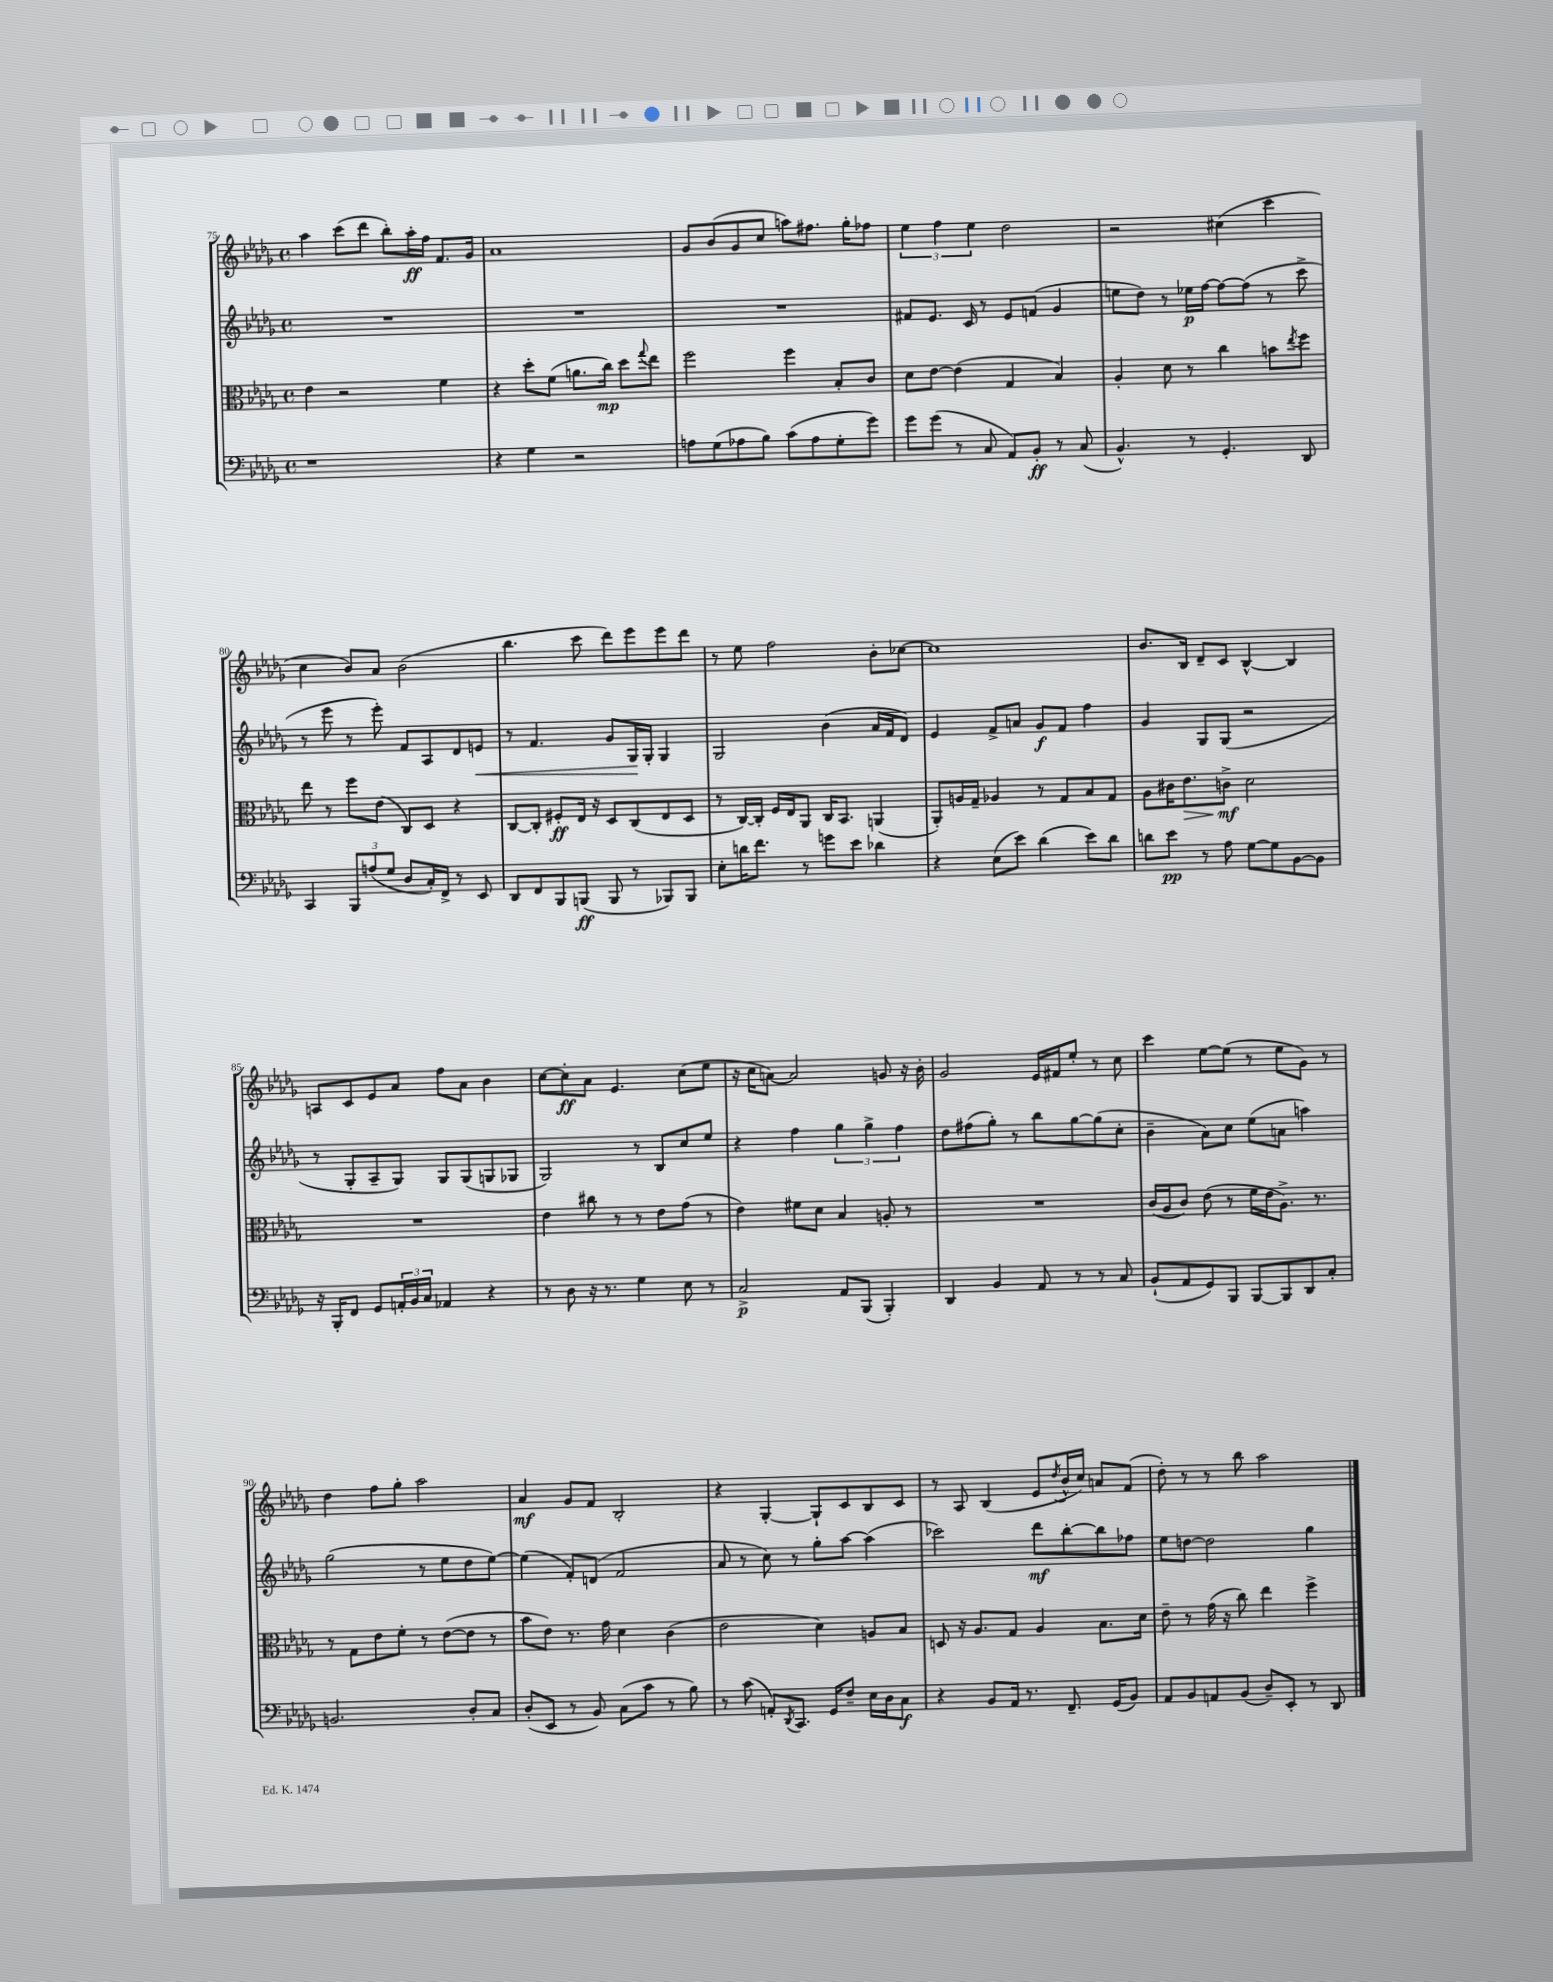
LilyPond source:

<<
\new StaffGroup <<
\new Staff = "s0" {
    \clef treble \key des \major \defaultTimeSignature \time 4/4
    aes''4 c'''8( des'''8 bes''8-.) aes''16-.\ff f''16 f'8. ges'16 |
    aes'1 |
    ges'8 bes'8( ges'8 c''8 a''8) fis''8. ges''16-. fes''8 |
    \tuplet 3/2 { ees''4 f''4 ees''4 } des''2 |
    r2 cis''4( c'''4 |
    c''4 bes'8) aes'8 bes'2( |
    bes''4. c'''8 des'''8) ees'''8 ees'''8 des'''8 |
    r8 ees''8 f''2 bes'8-. ces''8~ |
    ces''1 |
    bes'8. bes16 des'8-- c'8 bes4~-^ bes4 |
    a8 c'8 ees'8 aes'8 f''8 aes'8 bes'4 |
    c''8~ c''8-.\ff aes'8 ees'4. c''8( ees''8 |
    r16 c''16 a'8~) a'2 g'8 r16 bes'16-. |
    ges'2 ees'16 fis'16 ees''8-. r8 c''8 |
    c'''4 ees''8~ ees''8( r8 ees''8 ges'8) r8 |
    des''4 f''8 ges''8-. aes''2 |
    aes'4\mf ges'8 f'8 bes2-. |
    r4 ges4~-. ges8-! c'8 bes8 c'8 |
    r8 aes8 bes4( ees'8 \acciaccatura { des''8 } bes'16-^ c''16) a'8 f'8( |
    des''8-.) r8 r8 bes''8 aes''2 \bar "|." |
}
\new Staff = "s1" {
    \clef treble \key des \major \defaultTimeSignature \time 4/4
    R1 |
    R1 |
    R1 |
    fis'8 ees'8. c'16 r8 ees'8 f'8( ges'4 |
    e''8 des''8) r8 ees''16\p f''16~ f''8~ f''8( r8 c'''8-> |
    r8 ees'''8 r8 ees'''8-.) f'8 aes8 des'8 e'8\< |
    r8 f'4. ges'8 ges16\! ges16-. ges4 |
    ges2 bes'4( aes'16 f'16 des'8) |
    ees'4 f'8-> a'8 ges'8\f f'8 f''4 |
    ges'4 ges8 ges8( r2 |
    r8 ges8-. aes8-- ges8) ges8 ges8( g8 ges8 |
    ges2) r8 bes8 c''8 ees''8 |
    r4 f''4 \tuplet 3/2 { ges''4 ges''4-> f''4 } |
    des''8 fis''8( ges''8-.) r8 bes''8 ges''8~ ges''8( c''8-. |
    bes'4-- aes'8) c''8 ees''8( a'8 a''4) |
    ges''2( r8 ees''8 des''8 ees''8~) |
    ees''4( f'8-.) d'8( f'2 |
    aes'8 r8 c''8) r8 ges''8-. aes''8~ aes''4( |
    ces'''2) des'''8\mf bes''8~-. bes''8 fes''8 |
    ees''8 d''8~ d''2 ges''4 \bar "|." |
}
\new Staff = "s2" {
    \clef alto \key des \major \defaultTimeSignature \time 4/4
    ees'4 r2 f'4 |
    r4 des''8-. f'8( a'8. c''16\mp) des''8 \appoggiatura { ges''8 } ees''8 |
    f''2 f''4 bes8-. c'8 |
    des'8 ees'8~ ees'4( ges4 bes4) |
    aes4-. des'8 r8 c''4 b'8 \acciaccatura { ees''8 } f''8 |
    ees''8 r8 f''8 ees'8( c8) des8 r4 |
    c8~ c8-. fis8-.\ff ees16 r16 des8 c8( ees8 des8 |
    r8 c16~) c16-. f16 ees16 aes,8 c16 bes,8. a,4( |
    aes,8-.) a16 ges16-- aes4 r8 ges8 bes8 ges8 |
    aes8 cis'16 ees'8.\> c'8->\mf\! des'2 |
    R1 |
    ees'4 cis''8 r8 r8 ees'8 ges'8( r8 |
    ees'4) fis'8 des'8 bes4 a8-. r8 |
    R1 |
    c'16( aes16 c'8) ees'8( r8 f'16 ees'16 aes8.->) r8. |
    r8 ges8 ees'8 f'8-. r8 ees'8~( ees'8 r8 |
    bes'8 ees'8) r8. ges'16 des'4 c'4( |
    ees'2 des'4) a8 bes8 |
    d8 r16 aes8. ges8 aes4 bes8. des'16 |
    ees'8-- r8 ges'16( r16 c''8) ees''4 f''4-> \bar "|." |
}
\new Staff = "s3" {
    \clef bass \key des \major \defaultTimeSignature \time 4/4
    r1 |
    r4 ges4 r2 |
    a8 ges8( aes8 bes8) c'8( aes8 ges8-. ges'8) |
    ges'8 ges'8( r8 c8 aes,8) bes,8-.\ff r8 c8( |
    bes,4.-^) r8 ges,4.-. des,8 |
    c,4 \tuplet 3/2 { bes,,8 a8( ges8 } des8 c16-.) f,16-> r8 ees,8 |
    des,8 f,8 bes,,8 b,,8\ff( b,,8 r8 bes,,8) bes,,8 |
    ees8-. d'16 f'8. r8 g'8 ees'8 des'4 |
    r4 ees8( ees'8) des'4( ees'8) des'8 |
    d'8 ees'8\pp r8 aes8 ges8~ ges8 bes,8~ bes,8 |
    r16 bes,,16-. f,8 ges,8 \tuplet 3/2 { a,16-. bes,16 c16 } aes,4 r4 |
    r8 des8 r16 r8. ges4 ees8 r8 |
    c2->\p aes,8 bes,,8( bes,,4-.) |
    des,4 bes,4 aes,8 r8 r8 c8 |
    bes,8-!( aes,8 ges,8) bes,,8 bes,,8~ bes,,8 des,8 c8-. |
    b,2. des8-. c8 |
    des8-.( ees,8 r8 bes,8) c8( c'8 r8 bes8) |
    r8 c'8( a,8-.) \acciaccatura { des,8 } c,8. ges,16 f8-- ees16 des16 c8\f |
    r4 bes,8 aes,16 r8. f,8.-- ges,16( bes,8) |
    aes,8 bes,8 a,8 bes,8( des8--) ees,8-. r8 des,8 \bar "|." |
}
>>
>>
\layout { \context { \Score currentBarNumber = #75 } }
